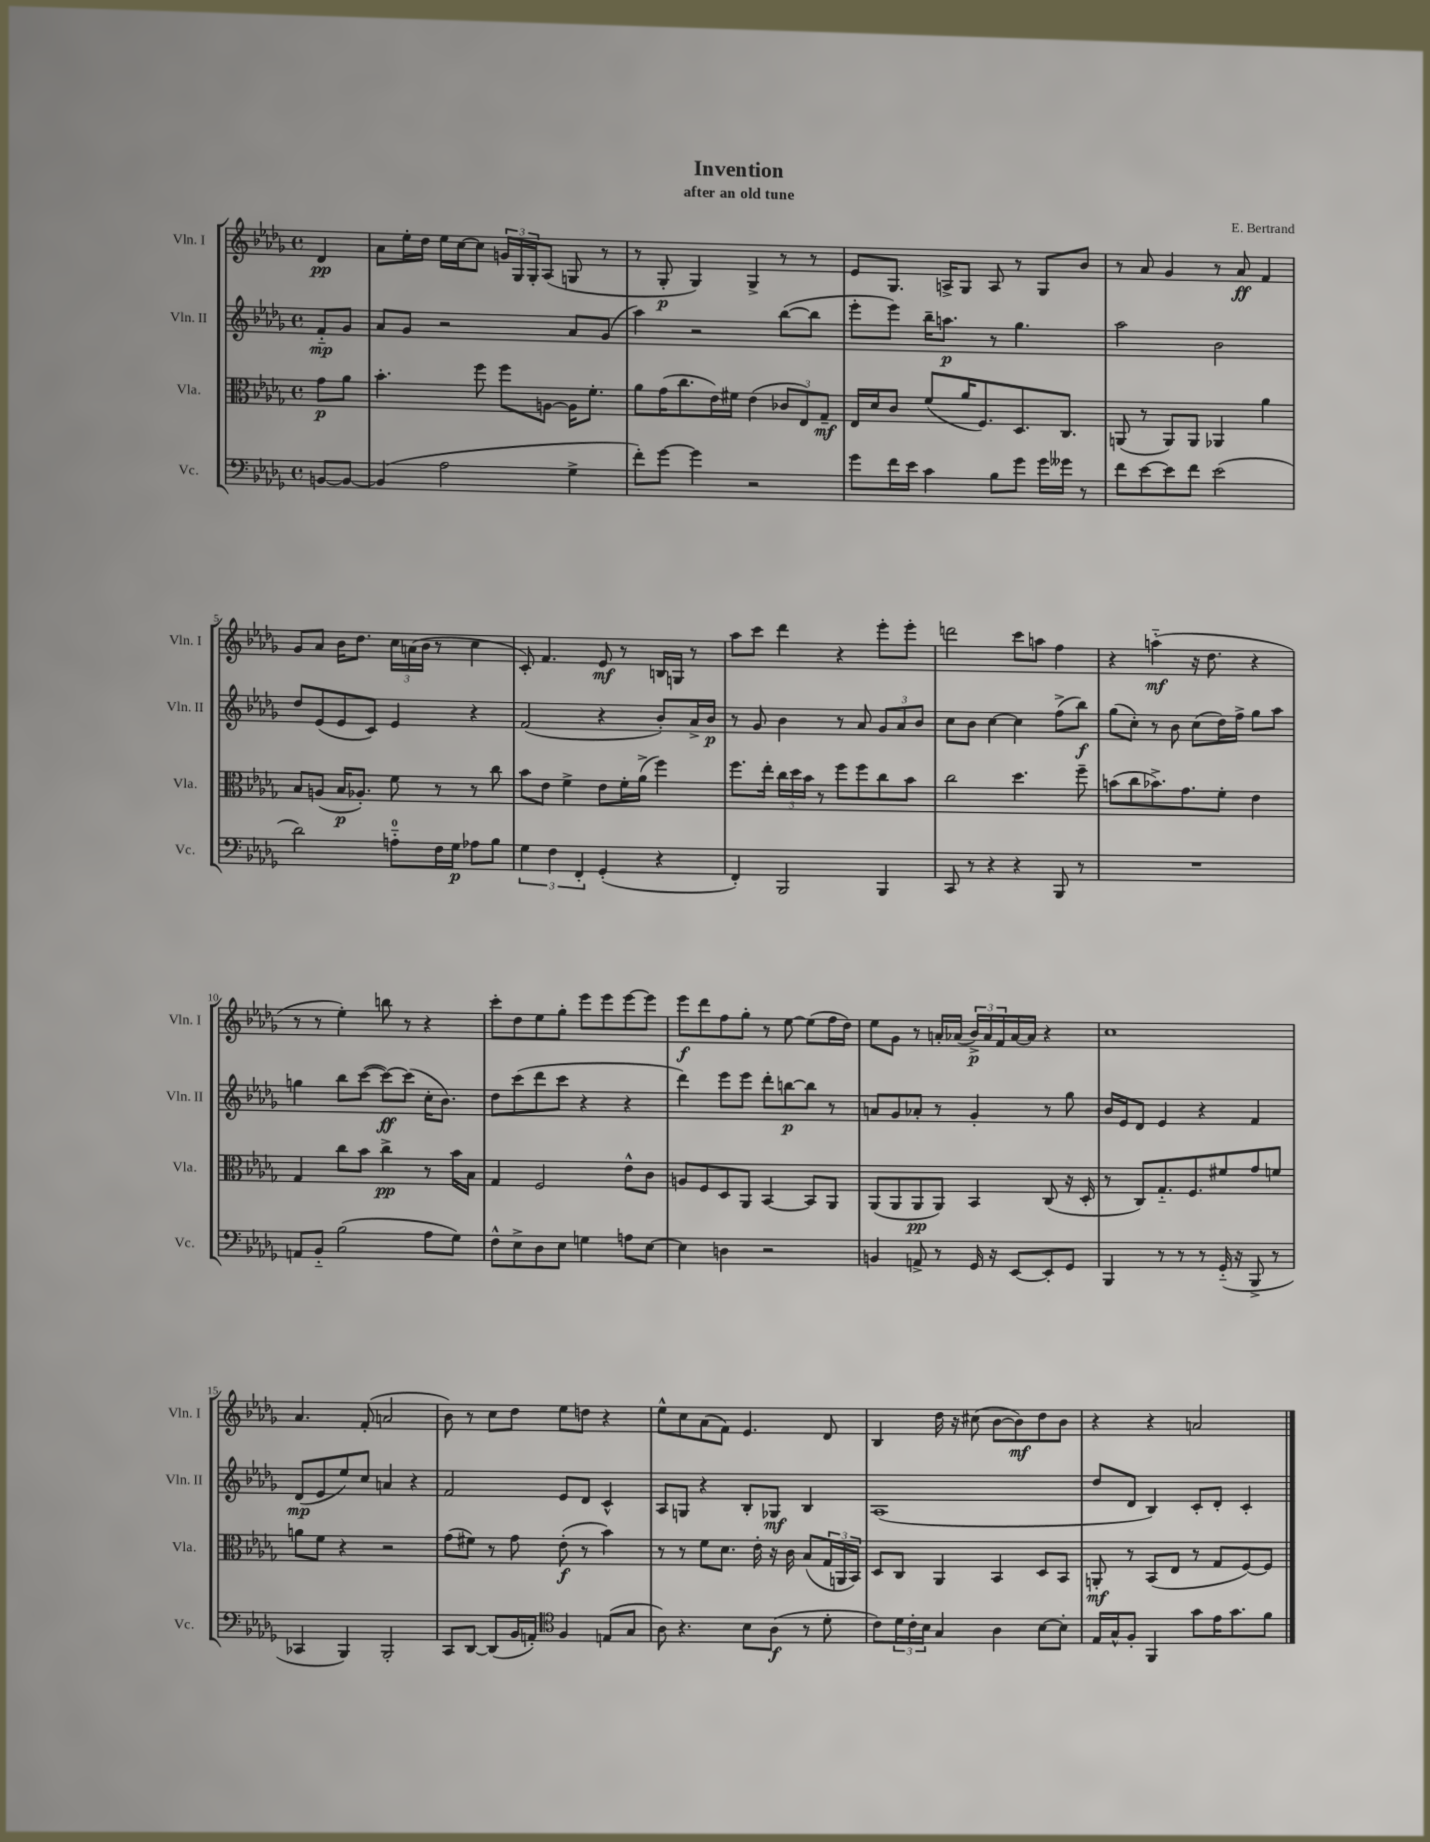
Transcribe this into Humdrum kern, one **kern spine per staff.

**kern	**dynam	**kern	**dynam	**kern	**dynam	**kern	**dynam
*part4	*part4	*part3	*part3	*part2	*part2	*part1	*part1
*staff4	*staff4	*staff3	*staff3	*staff2	*staff2	*staff1	*staff1
*I"Vc.	*	*I"Vla.	*	*I"Vln. II	*	*I"Vln. I	*
*I'Vc.	*	*I'Vla.	*	*I'Vln. II	*	*I'Vln. I	*
*clefF4	*	*clefC3	*	*clefG2	*	*clefG2	*
*k[b-e-a-d-g-]	*	*k[b-e-a-d-g-]	*	*k[b-e-a-d-g-]	*	*k[b-e-a-d-g-]	*
*M4/4	*	*M4/4	*	*M4/4	*	*M4/4	*
*met(c)	*	*met(c)	*	*met(c)	*	*met(c)	*
=	=	=	=	=	=	=	=
[8BBn/L	.	8g-\L	p	8f/L	mp	4d-/	pp
8BB/J_	.	8a-\J	.	8g-/J	.	.	.
=1	=1	=1	=1	=1	=1	=1	=1
(4BB/]	.	4.b-'\	.	8a-/L	.	8a-\L	.
.	.	.	.	8g-/J	.	16ee-'\L	.
.	.	.	.	.	.	16dd-\JJ	.
2A-\	.	.	.	2r	.	16ee-\LL	.
.	.	.	.	.	.	[16cc\J	.
.	.	8ff\	.	.	.	8cc\J]	.
.	.	8ff\L	.	.	.	24gn/LL	.
.	.	.	.	.	.	24G-/	.
.	.	.	.	.	.	24G-'/J	.
.	.	[8An\J	.	.	.	(8A-/J	.
4G-^\	.	16A\KL]	.	8a-/L	.	8Gn/	.
.	.	8.f'\J	.	.	.	.	.
.	.	.	.	(8g-/J	.	8r	.
=2	=2	=2	=2	=2	=2	=2	=2
8f'\L)	.	8a-\L	.	4aa-\)	.	8r	.
[8g-\J	.	(16g-\K	.	.	.	8G-'/	p
.	.	8.cc\	.	.	.	.	.
4g-\]	.	.	.	2r	.	4G-/)	.
.	.	16e-\L)	.	.	.	.	.
.	.	16f#X\JJ	.	.	.	.	.
2r	.	(4e-\	.	.	.	4G-^/	.
.	.	12c-X/L	.	([8bb-\L	.	8r	.
.	.	12E-/)	.	.	.	.	.
.	.	.	.	8bb-\J]	.	8r	.
.	.	12G-~/J	mf	.	.	.	.
=3	=3	=3	=3	=3	=3	=3	=3
8g-\L	.	16E-/LL	.	8eee-'\L	.	8e-/L	.
.	.	16d-/J	.	.	.	.	.
16f\L	.	8c/J	.	8eee-\J)	.	8.G-/J	.
16e-\JJ	.	.	.	.	.	.	.
4c\	.	(8f/L	.	16bb-~\KL	.	.	.
.	.	.	.	8.aan\J	p	16An^/KL	.
.	.	16a-/K	.	.	.	8G-/J	.
.	.	8.F/)	.	.	.	.	.
8B-\L	.	.	.	8r	.	8A/	.
8g-\J	.	8.D-/	.	4.gg-\	.	8r	.
16g-\LL	.	.	.	.	.	8G-/L	.
16g--X\JJ	.	8.C/J	.	.	.	.	.
8r	.	.	.	.	.	8b-/J	.
=4	=4	=4	=4	=4	=4	=4	=4
8f\L	.	(8AAn/	.	2aa-\	.	8r	.
[8e-\	.	8r	.	.	.	8a-/	.
8e-\]	.	8AA/L)	.	.	.	4g-/	.
8f\J	.	8AA/J	.	.	.	.	.
(2e-\	.	4AA-X/	.	2b-\	.	8r	.
.	.	.	.	.	.	8a-/	ff
.	.	4a-\	.	.	.	4f/	.
!!LO:LB:g=z
=5	=5	=5	=5	=5	=5	=5	=5
2d-\)	.	8B-/L	.	8dd-/L	.	8g-/L	.
.	.	(8An/J	.	(8e-/	.	8a-/J	.
.	.	16B-/KL	p	8e-/	.	16b-\KL	.
.	.	8.A-X'/J)	.	.	.	8.dd-\J	.
.	.	.	.	8c/J)	.	.	.
8An\L	.	8f\	.	4e-/	.	24cc\LL	.
.	.	.	.	.	.	(24an\	.
.	.	.	.	.	.	24b-\JJ	.
16F\L	.	8r	.	.	.	8r	.
16G-\JJ	p	.	.	.	.	.	.
8A-X\L	.	8r	.	4r	.	4cc\	.
8B-\J	.	8cc\	.	.	.	.	.
=6	=6	=6	=6	=6	=6	=6	=6
6G-\	.	8b-\L	.	(2f/	.	8c'/)	.
.	.	8e-\J	.	.	.	4.f/	.
6F\	.	.	.	.	.	.	.
.	.	4f^\	.	.	.	.	.
6FF'/	.	.	.	.	.	.	.
(4GG-'/	.	8e-\L	.	4r	.	8e-/	mf
.	.	16f'\L	.	.	.	8r	.
.	.	(16a-^\JJ	.	.	.	.	.
4r	.	4ff\)	.	8b-'/L)	.	16Bn/LL	.
.	.	.	.	.	.	16Gn/JJ	.
.	.	.	.	16a-^/L	.	8r	.
.	.	.	.	16b-/JJ	p	.	.
=7	=7	=7	=7	=7	=7	=7	=7
4FF'/)	.	8.ff\L	.	8r	.	8aa-\L	.
.	.	.	.	8g-/	.	8ccc\J	.
.	.	16ee-'\Jk	.	.	.	.	.
2BBB-/	.	24cc\LL	.	4b-\	.	4ddd-\	.
.	.	24dd-\	.	.	.	.	.
.	.	24b-\JJ	.	.	.	.	.
.	.	8r	.	.	.	.	.
.	.	8ff\L	.	8r	.	4r	.
.	.	8ff\	.	8a-/	.	.	.
4BBB-/	.	8cc\	.	12g-/L	.	8eee-'\L	.
.	.	.	.	12a-/	.	.	.
.	.	8b-\J	.	.	.	8eee-'\J	.
.	.	.	.	12b-/J	.	.	.
=8	=8	=8	=8	=8	=8	=8	=8
8CC/	.	2cc\	.	8cc\L	.	2dddn\	.
8r	.	.	.	8b-\J	.	.	.
4r	.	.	.	[4cc\	.	.	.
4r	.	4.dd-\	.	4cc\]	.	8ccc\L	.
.	.	.	.	.	.	8aan\J	.
8BBB-/	.	.	.	(8ff^\L	.	4ff\	.
8r	.	8ff~\	.	8bb-\J)	f	.	.
=9	=9	=9	=9	=9	=9	=9	=9
1r	.	(8bn\L	.	(8gg-\L	.	4r	.
.	.	8cc\	.	8cc'\J)	.	.	.
.	.	8.b-X^\)	.	8r	.	(4aan\	mf
.	.	.	.	8b-\	.	.	.
.	.	8.g-\	.	.	.	.	.
.	.	.	.	(8cc\L	.	16r	.
.	.	.	.	.	.	8.dd-\	.
.	.	8f'\J	.	16dd-\L)	.	.	.
.	.	.	.	16ff^\JJ	.	.	.
.	.	4e-\	.	8gg-\L	.	4r	.
.	.	.	.	8aa-\J	.	.	.
!!LO:LB:g=z
=10	=10	=10	=10	=10	=10	=10	=10
8AAn/L	.	4G-/	.	4ggn\	.	8r	.
8BB-/J	.	.	.	.	.	8r	.
(2B-\	.	8cc\L	.	8bb-\L	.	4ee-'\)	.
.	.	8b-\J	.	([8ccc\J	.	.	.
.	.	4cc^\	pp	8ccc\L_)	ff	8bbn\	.
.	.	.	.	(8ccc\J]	.	8r	.
8A-\L	.	8r	.	16cc'\KL	.	4r	.
.	.	.	.	8.b-\J)	.	.	.
8G-\J)	.	16b-\LL	.	.	.	.	.
.	.	16B-\JJ	.	.	.	.	.
=11	=11	=11	=11	=11	=11	=11	=11
8F^^\L	.	4G-/	.	8dd-\L	.	8ccc'\L	.
8E-^\	.	.	.	(8ccc\	.	8dd-\	.
8D-\	.	2F/	.	8ddd-\	.	8ee-\	.
8E-\J	.	.	.	8ccc\J	.	8gg-'\J	.
4Gn\	.	.	.	4r	.	8eee-\L	.
.	.	.	.	.	.	8eee-\	.
8An\L	.	8e-^^\L	.	4r	.	[8eee-\	.
[8E-\J	.	8c\J	.	.	.	8eee-\J]	.
=12	=12	=12	=12	=12	=12	=12	=12
4E-\]	.	8An/L	.	4ddd-\)	.	8eee-\L	f
.	.	8F/	.	.	.	8ddd-\	.
4Dn\	.	8D-/	.	8eee-\L	.	8ff\	.
.	.	8AA-/J	.	8eee-\J	.	8gg-'\J	.
2r	.	[4BB-/	.	8ddd-'\L	.	8r	.
.	.	.	.	[8bbn\	p	[8ee-\	.
.	.	8BB-/L]	.	8bb\J]	.	(8ee-\L]	.
.	.	8AA-/J	.	8r	.	16ff\L	.
.	.	.	.	.	.	16dd-\JJ)	.
=13	=13	=13	=13	=13	=13	=13	=13
4BBn/	.	(8AA-/L	.	8an/L	.	8ee-\L	.
.	.	8AA-/	.	8g-/	.	8g-\J	.
8AAn^/	.	8AA-/	pp	8a-X'/J	.	8r	.
8r	.	8AA-/J)	.	8r	.	16an'/LL	.
.	.	.	.	.	.	(16a-X/JJ	.
16GG-/	.	4BB-/	.	4g-'/	.	24b-^/LL)	p
.	.	.	.	.	.	24a-/	.
16r	.	.	.	.	.	.	.
.	.	.	.	.	.	24f/	.
[8EE-/L	.	.	.	.	.	[16a-/	.
.	.	.	.	.	.	16a-/JJ]	.
8EE-'/]	.	(8C/	.	8r	.	4r	.
8GG-/J	.	16r	.	8gg-\	.	.	.
.	.	16D-'/	.	.	.	.	.
=14	=14	=14	=14	=14	=14	=14	=14
4BBB-/	.	8r	.	16b-/LL	.	1cc	.
.	.	.	.	16e-/J	.	.	.
.	.	8C/L)	.	8d-/J	.	.	.
8r	.	8.G-/	.	4e-/	.	.	.
8r	.	.	.	.	.	.	.
.	.	8.F/	.	.	.	.	.
8r	.	.	.	4r	.	.	.
(16GG-/	.	8f#X/	.	.	.	.	.
16r	.	.	.	.	.	.	.
8BBB-^/	.	8g-/	.	4f/	.	.	.
8r	.	8fn/J	.	.	.	.	.
!!LO:LB:g=z
=15	=15	=15	=15	=15	=15	=15	=15
4CC-X/	.	8an\L	.	(8d-/L	mp	4.a-/	.
.	.	8f\J	.	8e-/	.	.	.
4BBB-/)	.	4r	.	8ee-/)	.	.	.
.	.	.	.	8cc/J	.	(8f'/	.
2BBB-'/	.	2r	.	4an/	.	2an/	.
.	.	.	.	4r	.	.	.
=16	=16	=16	=16	=16	=16	=16	=16
8CC/L	.	(8g-\L	.	2f/	.	8b-\)	.
[8DD-/J	.	8f#X\J)	.	.	.	8r	.
(8DD-/L]	.	8r	.	.	.	8cc\L	.
16BB-/L	.	8g-\	.	.	.	8dd-\J	.
16AAn'/JJ)	.	.	.	.	.	.	.
*clefC4	*	*	*	*	*	*	*
4F/	.	(8e-'\	f	8e-/L	.	8ee-\L	.
.	.	8r	.	8d-/J	.	8ddn\J	.
(8En/L	.	4b-\)	.	4c^^/	.	4r	.
8G-/J	.	.	.	.	.	.	.
=17	=17	=17	=17	=17	=17	=17	=17
8A-\)	.	8r	.	8A-/L	.	8ee-^^\L	.
4.r	.	8r	.	8Gn/J	.	8cc\	.
.	.	8f\L	.	4r	.	(8a-\	.
.	.	8.d-\J	.	.	.	8f\J)	.
8B-\L	.	.	.	8B-'/L	.	4.e-/	.
.	.	16e-'\	.	.	.	.	.
(8A-\J	f	16r	.	8G-X/J	mf	.	.
.	.	16c\	.	.	.	.	.
8r	.	(8B-/L	.	4B-/	.	.	.
8d-'\	.	24G-/L	.	.	.	8d-/	.
.	.	24AAn/	.	.	.	.	.
.	.	24BB-/JJ)	.	.	.	.	.
=18	=18	=18	=18	=18	=18	=18	=18
8c\L)	.	8D-/L	.	(1A-	.	4B-/	.
24d-\L	.	8C/J	.	.	.	.	.
24c'\	.	.	.	.	.	.	.
24B-\JJ	.	.	.	.	.	.	.
4G-/	.	4AA-/	.	.	.	16dd-\	.
.	.	.	.	.	.	16r	.
.	.	.	.	.	.	(8cc#X\	.
4A-\	.	4BB-/	.	.	.	[8b-\L	.
.	.	.	.	.	.	8b-\])	mf
[8B-\L	.	8D-/L	.	.	.	8dd-\	.
8B-'\J]	.	8BB-/J	.	.	.	8b-\J	.
=19	=19	=19	=19	=19	=19	=19	=19
16E-/LL	.	8AAn'/	mf	8dd-/L	.	4r	.
16G-^^/J	.	.	.	.	.	.	.
8F'/J	.	8r	.	8d-/J	.	.	.
4FF/	.	(8BB-/L	.	4B-/)	.	4r	.
.	.	8E-/J	.	.	.	.	.
8g-\L	.	8r	.	8c'/L	.	2an/	.
16e-\K	.	8G-/L	.	8d-'/J	.	.	.
8.g-\	.	.	.	.	.	.	.
.	.	[8F/)	.	4c'/	.	.	.
8f\J	.	8F/J]	.	.	.	.	.
==	==	==	==	==	==	==	==
*-	*-	*-	*-	*-	*-	*-	*-
